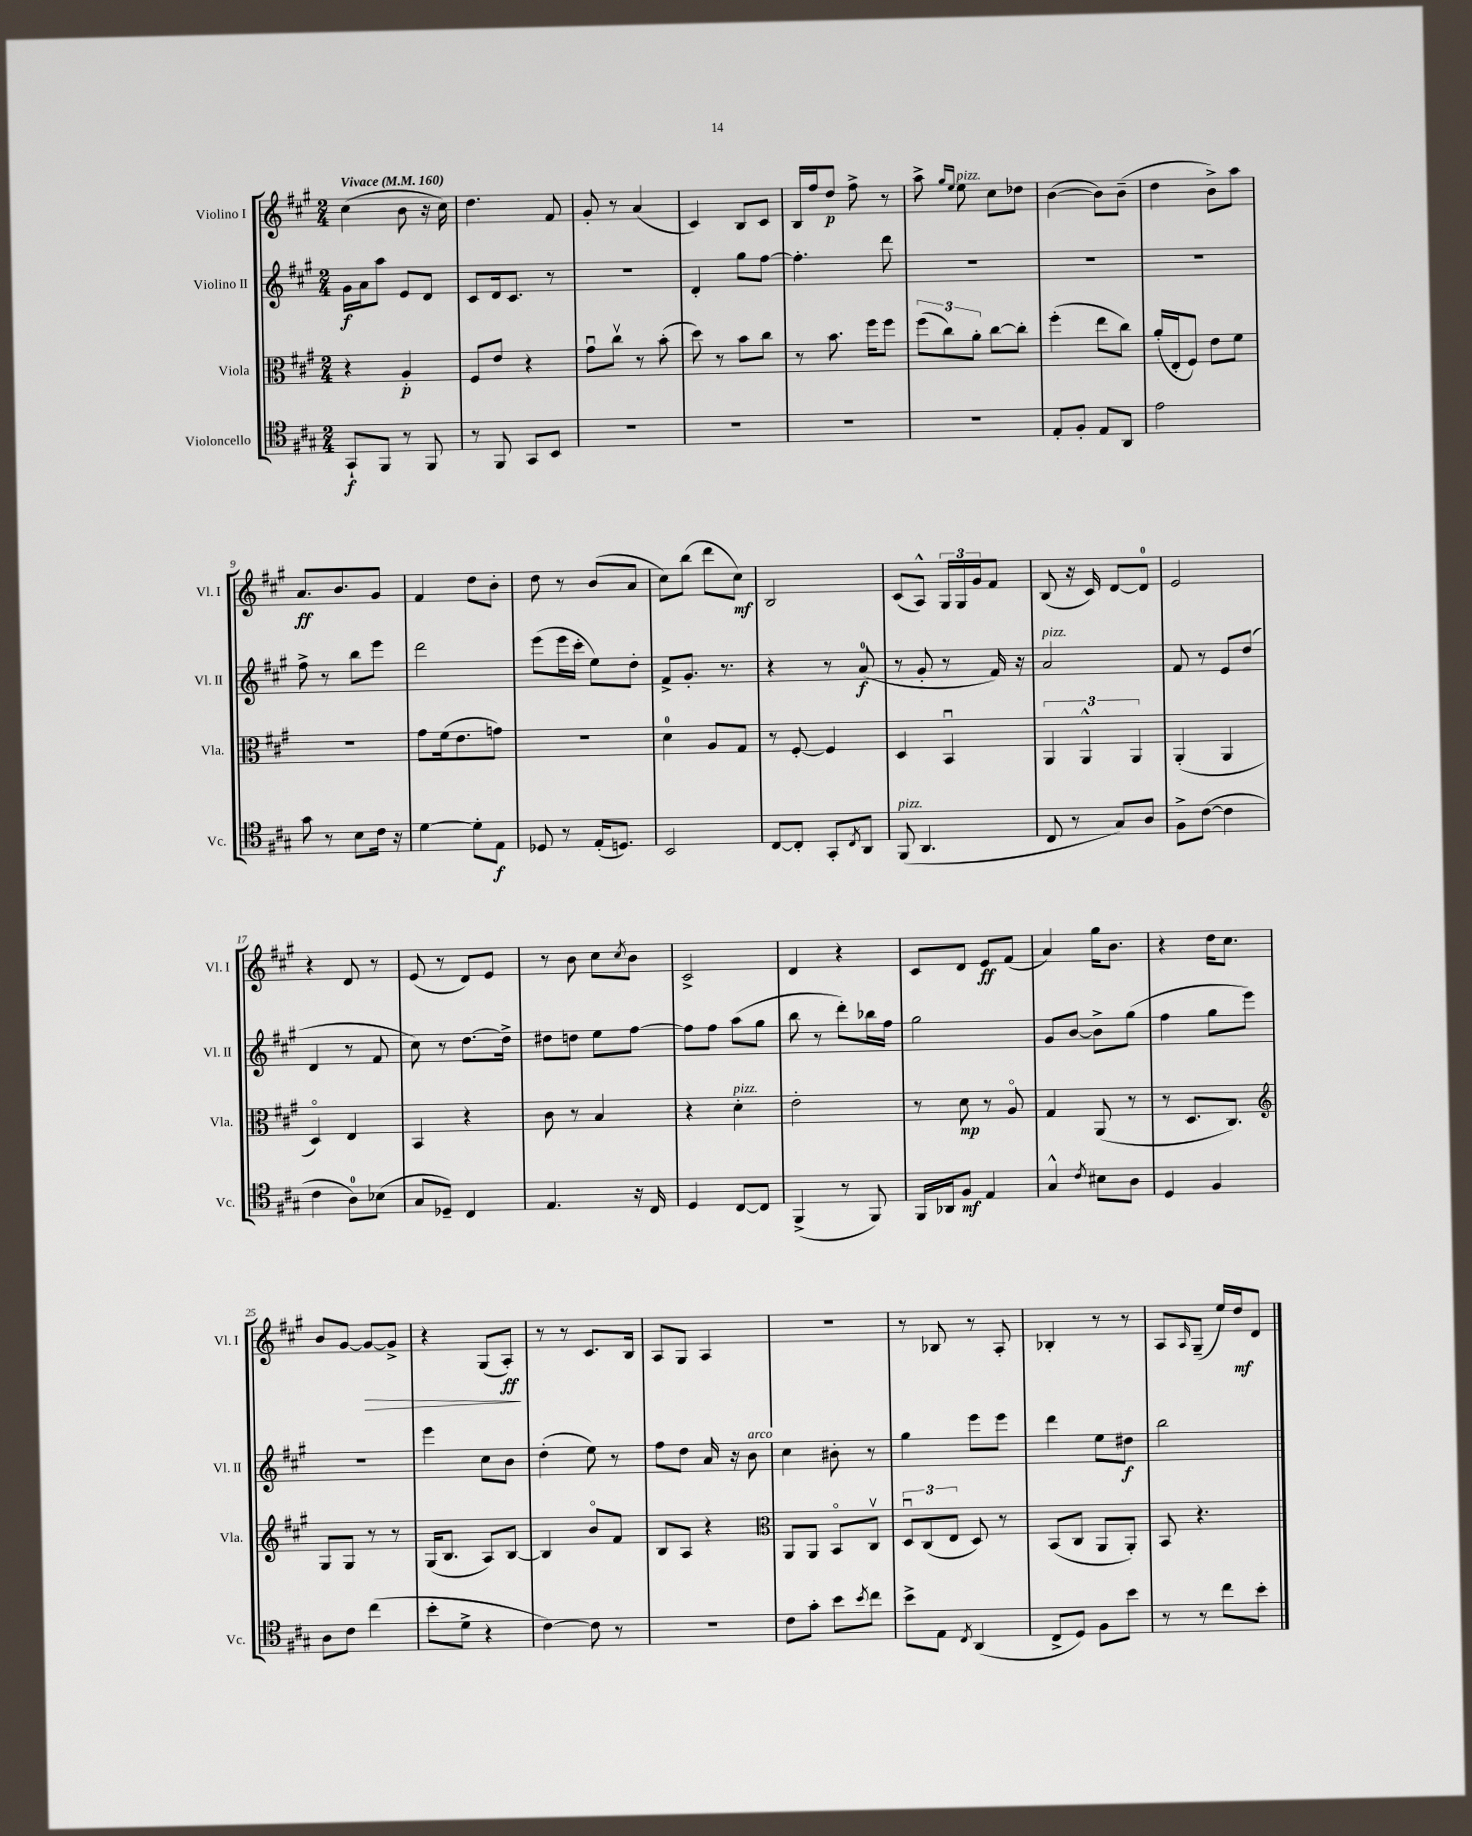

**kern	**dynam	**kern	**dynam	**kern	**dynam	**kern	**dynam
*part4	*part4	*part3	*part3	*part2	*part2	*part1	*part1
*staff4	*staff4	*staff3	*staff3	*staff2	*staff2	*staff1	*staff1
*I"Violoncello	*	*I"Viola	*	*I"Violino II	*	*I"Violino I	*
*I'Vc.	*	*I'Vla.	*	*I'Vl. II	*	*I'Vl. I	*
*clefC4	*	*clefC3	*	*clefG2	*	*clefG2	*
*k[f#c#g#]	*	*k[f#c#g#]	*	*k[f#c#g#]	*	*k[f#c#g#]	*
*M2/4	*	*M2/4	*	*M2/4	*	*M2/4	*
*MM160	*	*MM160	*	*MM160	*	*MM160	*
=1	=1	=1	=1	=1	=1	=1	=1
!	!	!	!	!	!	!LO:TX:a:B:t=Vivace	!
8GG#`/L	f	4r	.	16g#\LL	f	(4cc#\	.
.	.	.	.	16a\J	.	.	.
8FF#/J	.	.	.	8aa\J	.	.	.
8r	.	4A'/	p	8e/L	.	8b\	.
8FF#/	.	.	.	8d/J	.	16r	.
.	.	.	.	.	.	16cc#\)	.
=2	=2	=2	=2	=2	=2	=2	=2
8r	.	8F#/L	.	8c#/L	.	4.dd\	.
8FF#/	.	8e/J	.	16d/k	.	.	.
.	.	.	.	8.c#/J	.	.	.
8GG#/L	.	4r	.	.	.	.	.
8BB/J	.	.	.	8r	.	8f#/	.
=3	=3	=3	=3	=3	=3	=3	=3
2r	.	8g#u\L	.	2r	.	8g#'/	.
.	.	8cc#v\J	.	.	.	8r	.
.	.	8r	.	.	.	(4a/	.
.	.	(8b'\	.	.	.	.	.
=4	=4	=4	=4	=4	=4	=4	=4
2r	.	8dd\)	.	4d'/	.	4c#/)	.
.	.	8r	.	.	.	.	.
.	.	8b\L	.	8gg#\L	.	8B/L	.
.	.	8cc#\J	.	[8ff#\J	.	8c#/J	.
=5	=5	=5	=5	=5	=5	=5	=5
2r	.	8r	.	4.ff#'\]	.	16B/LL	.
.	.	.	.	.	.	16ff#/J	.
.	.	8.b\	.	.	.	8dd/J	p
.	.	.	.	.	.	8ff#^\	.
.	.	16ff#\KL	.	.	.	.	.
.	.	8ff#\J	.	8ddd\	.	8r	.
=6	=6	=6	=6	=6	=6	=6	=6
2r	.	(12ff#\L	.	2r	.	8aa^\	.
.	.	12cc#\)	.	.	.	.	.
.	.	.	.	.	.	16qqgg#/LL	.
.	.	.	.	.	.	16qqee/JJ	.
!	!	!	!	!	!	!LO:TX:a:i:t=pizz.	!
.	.	.	.	.	.	8ee\	.
.	.	12a'\J	.	.	.	.	.
.	.	[8cc#\L	.	.	.	8cc#\L	.
.	.	8cc#'\J]	.	.	.	8dd-X\J	.
=7	=7	=7	=7	=7	=7	=7	=7
8E'/L	.	(4ff#'\	.	2r	.	([4b\	.
8F#'/J	.	.	.	.	.	.	.
8E/L	.	8ee\L	.	.	.	8b\L])	.
8AA/J	.	8cc#\J)	.	.	.	(8b~\J	.
=8	=8	=8	=8	=8	=8	=8	=8
2e\	.	(16a'/LL	.	2r	.	4dd\	.
.	.	16E'/J	.	.	.	.	.
.	.	8F#/J)	.	.	.	.	.
.	.	8e\L	.	.	.	8b^\L)	.
.	.	8f#\J	.	.	.	8aa\J	.
!!LO:LB:g=z
=9	=9	=9	=9	=9	=9	=9	=9
8g#\	.	2r	.	8ff#^\	.	8.a/L	ff
8r	.	.	.	8r	.	.	.
.	.	.	.	.	.	8.b/	.
8B\L	.	.	.	8bb\L	.	.	.
16c#\Jk	.	.	.	8eee\J	.	8g#/J	.
16r	.	.	.	.	.	.	.
=10	=10	=10	=10	=10	=10	=10	=10
[4d\	.	8g#\L	.	2ddd\	.	4f#/	.
.	.	(16f#\k	.	.	.	.	.
.	.	8.e\	.	.	.	.	.
8d'\L]	.	.	.	.	.	8dd\L	.
8E\J	f	8gn\J)	.	.	.	8b'\J	.
=11	=11	=11	=11	=11	=11	=11	=11
8D-X/	.	2r	.	(8eee\L	.	8dd\	.
8r	.	.	.	16eee\L	.	8r	.
.	.	.	.	16ccc#'\JJ	.	.	.
(16E'/KL	.	.	.	8ee\L)	.	(8b/L	.
8.Dn/J)	.	.	.	.	.	.	.
.	.	.	.	8dd'\J	.	8a/J	.
=12	=12	=12	=12	=12	=12	=12	=12
2BB/	.	4d\	.	8f#^/L	.	8cc#\L)	.
.	.	.	.	8.g#'/J	.	(8bb\J	.
.	.	8A/L	.	.	.	8ddd\L	.
.	.	.	.	8.r	.	.	.
.	.	8G#/J	.	.	.	8cc#\J)	mf
=13	=13	=13	=13	=13	=13	=13	=13
[8C#/L	.	8r	.	4r	.	2B/	.
8C#'/J]	.	[8F#'/	.	.	.	.	.
8GG#'/L	.	4F#/]	.	8r	.	.	.
8qC#/	.	.	.	.	.	.	.
8AA/J	.	.	.	(8a/	f	.	.
=14	=14	=14	=14	=14	=14	=14	=14
!LO:TX:a:i:t=pizz.	!	!	!	!	!	!	!
(8FF#/	.	4D/	.	8r	.	(8c#/L	.
4.AA/	.	.	.	8g#'/	.	8A^^/J)	.
.	.	4BBu/	.	8r	.	24G#/LL	.
.	.	.	.	.	.	24G#/	.
.	.	.	.	.	.	24g#/J	.
.	.	.	.	16f#/)	.	8f#/J	.
.	.	.	.	16r	.	.	.
=15	=15	=15	=15	=15	=15	=15	=15
!	!	!	!	!LO:TX:a:i:t=pizz.	!	!	!
8C#/	.	6AA/	.	2a/	.	(8B/	.
8r	.	.	.	.	.	16r	.
.	.	6AA^^/	.	.	.	.	.
.	.	.	.	.	.	16c#/)	.
8G#/L)	.	.	.	.	.	[8d/L	.
.	.	6AA/	.	.	.	.	.
8A/J	.	.	.	.	.	8d/J]	.
=16	=16	=16	=16	=16	=16	=16	=16
8F#^\L	.	(4AA'/	.	8f#/	.	2e/	.
([8c#\J	.	.	.	8r	.	.	.
4c#\]	.	4AA/	.	8e/L	.	.	.
.	.	.	.	(8dd/J	.	.	.
!!LO:LB:g=z
=17	=17	=17	=17	=17	=17	=17	=17
4c#\	.	4D/)	.	4d/	.	4r	.
8A\L)	.	4E/	.	8r	.	8d/	.
(8B-X\J	.	.	.	8f#/	.	8r	.
=18	=18	=18	=18	=18	=18	=18	=18
8G#/L	.	4BB/	.	8cc#\)	.	(8e/	.
8D-X~/J)	.	.	.	8r	.	8r	.
4C#/	.	4r	.	[8.dd\L	.	8d/L)	.
.	.	.	.	.	.	8e/J	.
.	.	.	.	16dd^\Jk]	.	.	.
=19	=19	=19	=19	=19	=19	=19	=19
4.E/	.	8c#\	.	8dd#X\L	.	8r	.
.	.	8r	.	8ddn\J	.	8b\	.
.	.	4B/	.	8ee\L	.	8cc#\L	.
.	.	.	.	.	.	8qcc#/	.
16r	.	.	.	[8ff#\J	.	8b\J	.
16C#/	.	.	.	.	.	.	.
=20	=20	=20	=20	=20	=20	=20	=20
4D/	.	4r	.	8ff#\L]	.	2c#^/	.
.	.	.	.	8ff#\J	.	.	.
!	!	!LO:TX:a:i:t=pizz.	!	!	!	!	!
[8C#/L	.	4d'\	.	(8aa\L	.	.	.
8C#/J]	.	.	.	8gg#\J	.	.	.
=21	=21	=21	=21	=21	=21	=21	=21
(4FF#^/	.	2e'\	.	8bb\	.	4d/	.
.	.	.	.	8r	.	.	.
8r	.	.	.	8ddd'\L)	.	4r	.
8FF#/)	.	.	.	16bb-X\L	.	.	.
.	.	.	.	16ff#\JJ	.	.	.
=22	=22	=22	=22	=22	=22	=22	=22
16FF#/LL	.	8r	.	2gg#\	.	8c#/L	.
16AA-X/J	.	.	.	.	.	.	.
8F#/J	mf	8d\	mp	.	.	8d/J	.
4E/	.	8r	.	.	.	8e/L	ff
.	.	8A/	.	.	.	(8f#/J	.
=23	=23	=23	=23	=23	=23	=23	=23
4G#^^/	.	4G#/	.	8g#/L	.	4a/)	.
.	.	.	.	[8b/J	.	.	.
8qc#/	.	.	.	.	.	.	.
8B#X\L	.	(8AA/	.	8b^\L]	.	16gg#\KL	.
.	.	.	.	.	.	8.b\J	.
8A\J	.	8r	.	(8gg#\J	.	.	.
=24	=24	=24	=24	=24	=24	=24	=24
4D/	.	8r	.	4ff#\	.	4r	.
.	.	8.D/L	.	.	.	.	.
4F#/	.	.	.	8gg#\L	.	16dd\KL	.
.	.	8.C#/J)	.	.	.	8.cc#\J	.
.	.	.	.	8eee\J)	.	.	.
!!LO:LB:g=z
=25	=25	=25	=25	=25	=25	=25	=25
*	*	*clefG2	*	*	*	*	*
8A\L	.	8G#/L	.	2r	.	8b/L	.
8c#\J	.	8G#/J	.	.	.	[8g#/J	.
!	!	!	!	!	!	!	!LO:HP:b
(4cc#\	.	8r	.	.	.	8g#/L_	>
.	.	8r	.	.	.	8g#^/J]	.
=26	=26	=26	=26	=26	=26	=26	=26
8b'\L	.	(16G#/KL	.	4eee\	.	4r	.
.	.	8.B/J	.	.	.	.	.
8d^\J	.	.	.	.	.	.	.
4r	.	8A/L)	.	8cc#\L	.	(8G#/L	.
.	.	[8B/J	.	8b\J	.	8A'/J)	ff
.	.	.	.	.	.	.	]
=27	=27	=27	=27	=27	=27	=27	=27
[4c#\)	.	4B/]	.	(4dd'\	.	8r	.
.	.	.	.	.	.	8r	.
8c#\]	.	8b/L	.	8ee\)	.	8.c#/L	.
8r	.	8f#/J	.	8r	.	.	.
.	.	.	.	.	.	16B/Jk	.
=28	=28	=28	=28	=28	=28	=28	=28
2r	.	8B/L	.	8ff#\L	.	8A/L	.
.	.	8A/J	.	8dd\J	.	8G#/J	.
.	.	4r	.	16a/	.	4A/	.
.	.	.	.	16r	.	.	.
!	!	!	!	!LO:TX:a:i:t=arco	!	!	!
.	.	.	.	8b\	.	.	.
=29	=29	=29	=29	=29	=29	=29	=29
*	*	*clefC3	*	*	*	*	*
8c#\L	.	8AA/L	.	4cc#\	.	2r	.
8g#'\J	.	8AA/J	.	.	.	.	.
8b\L	.	8BB/L	.	8b#X'\	.	.	.
8qb/	.	.	.	.	.	.	.
8cc#\J	.	8C#v/J	.	8r	.	.	.
=30	=30	=30	=30	=30	=30	=30	=30
8b^\L	.	12Du/L	.	4gg#\	.	8r	.
.	.	(12C#/	.	.	.	.	.
8E\J	.	.	.	.	.	8B-X/	.
.	.	12E/J	.	.	.	.	.
8qC#/	.	.	.	.	.	.	.
(4AA/	.	8D/)	.	8eee\L	.	8r	.
.	.	8r	.	8eee\J	.	8A'/	.
=31	=31	=31	=31	=31	=31	=31	=31
8C#^/L	.	(8BB/L	.	4ddd\	.	4B-X'/	.
8D/J)	.	8C#/J	.	.	.	.	.
8F#\L	.	8AA/L	.	8ee\L	.	8r	.
8b\J	.	8AA'/J)	.	8dd#X\J	f	8r	.
=32	=32	=32	=32	=32	=32	=32	=32
8r	.	8BB/	.	2bb\	.	8A/L	.
.	.	.	.	.	.	16qqA/	.
8r	.	4.r	.	.	.	(8G#~/J	.
8cc#\L	.	.	.	.	.	16ee/LL)	.
.	.	.	.	.	.	16dd/J	mf
8b'\J	.	.	.	.	.	8d/J	.
==	==	==	==	==	==	==	==
*-	*-	*-	*-	*-	*-	*-	*-
